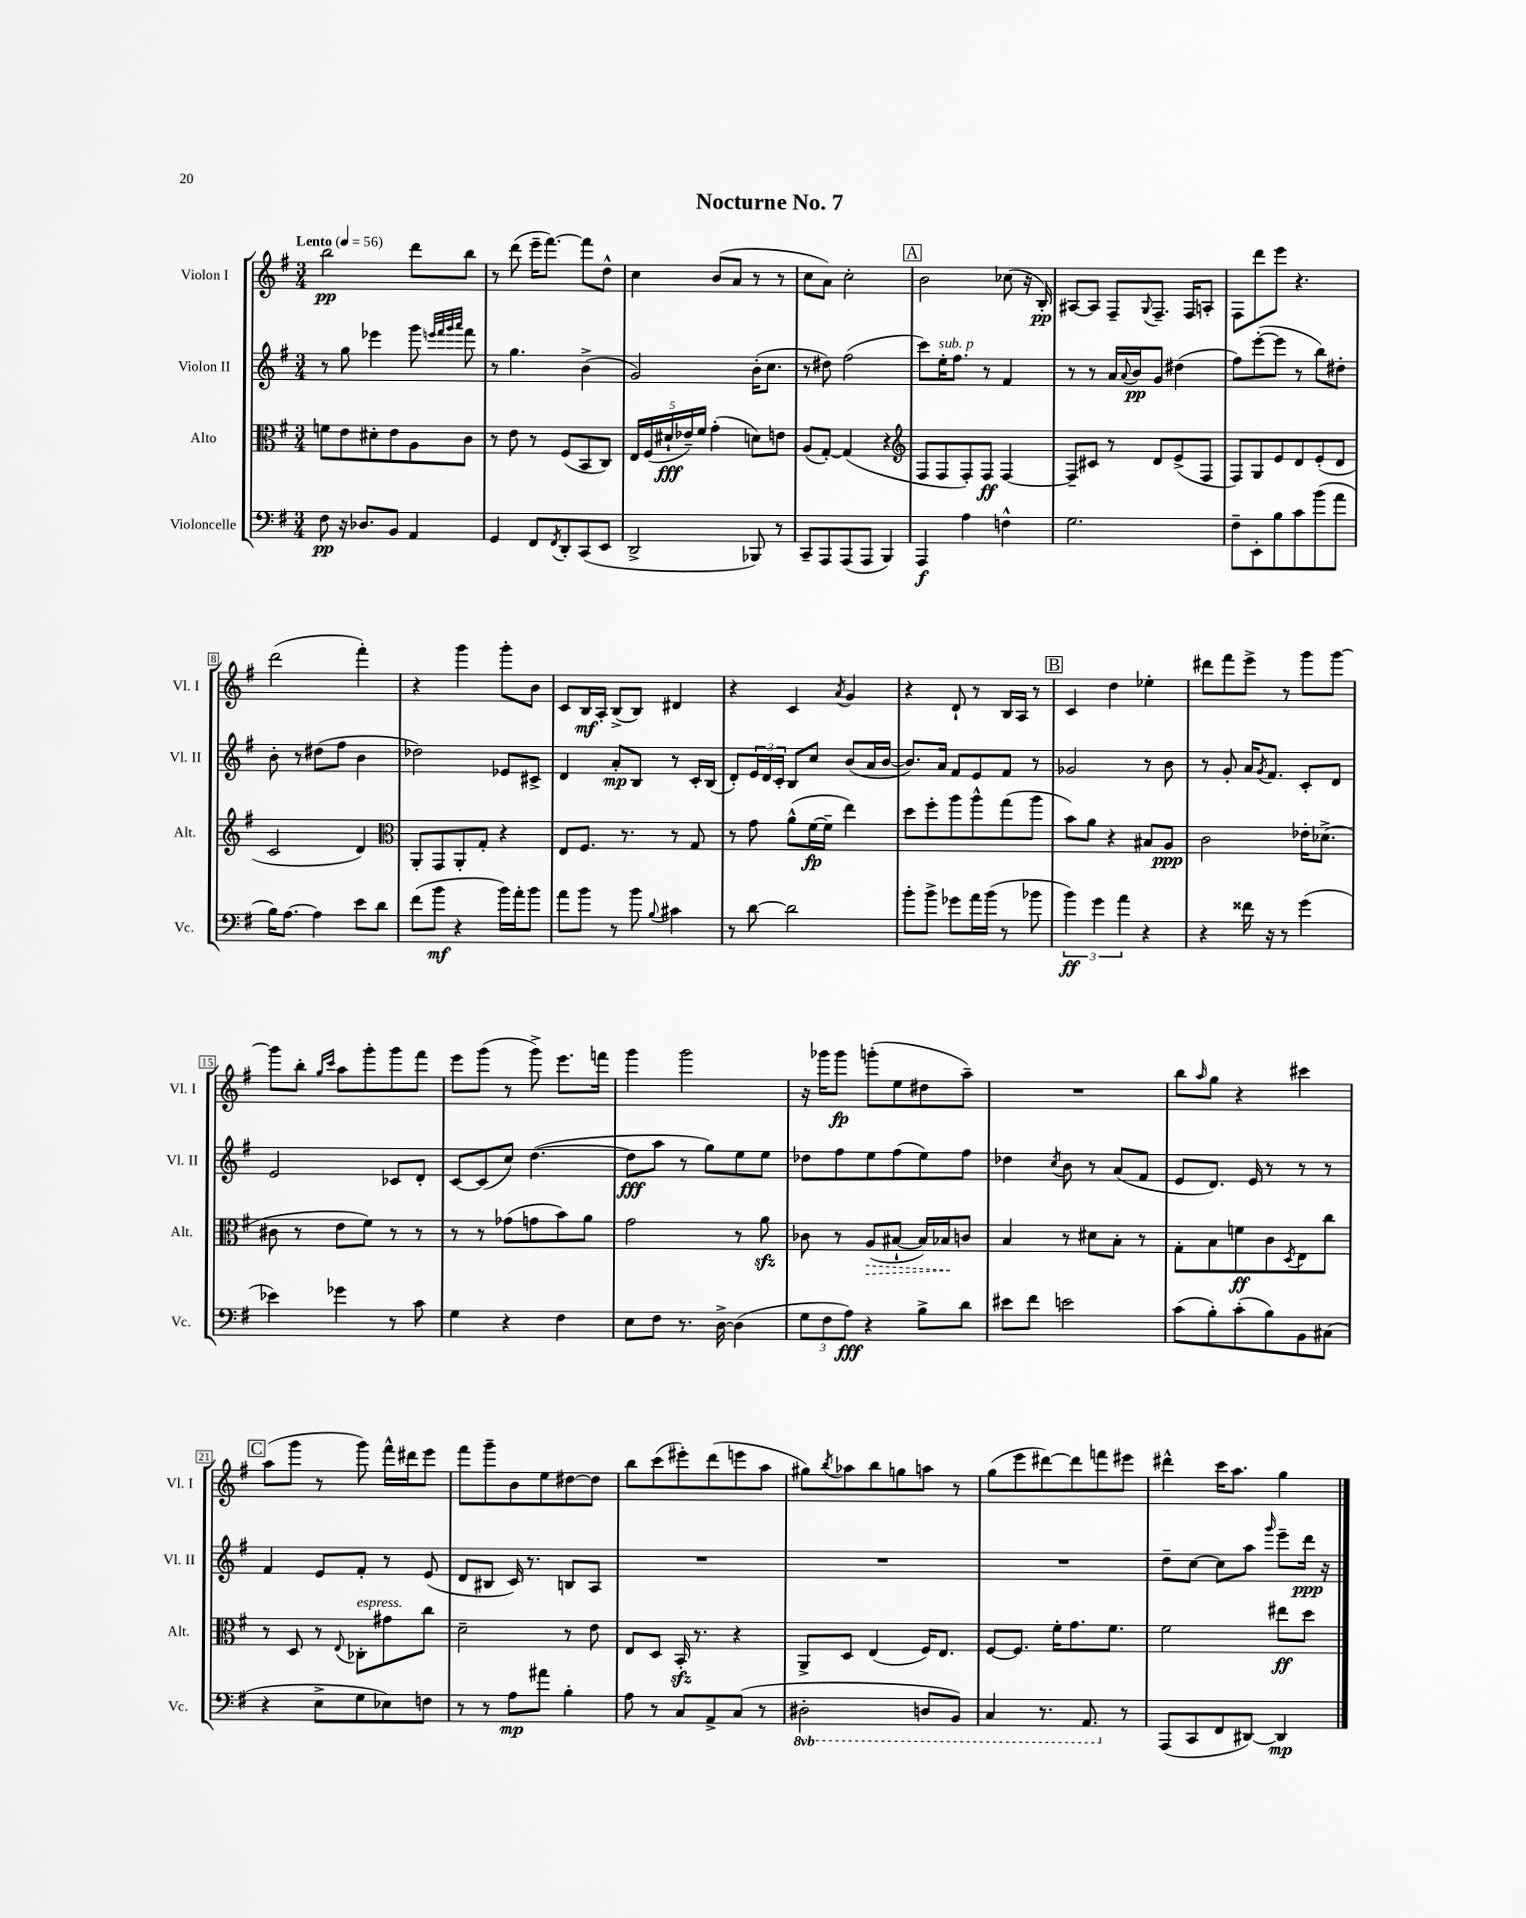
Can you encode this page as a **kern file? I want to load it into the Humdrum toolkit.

**kern	**dynam	**kern	**dynam	**kern	**dynam	**kern	**dynam
*part4	*part4	*part3	*part3	*part2	*part2	*part1	*part1
*staff4	*staff4	*staff3	*staff3	*staff2	*staff2	*staff1	*staff1
*I"Violoncelle	*	*I"Alto	*	*I"Violon II	*	*I"Violon I	*
*I'Vc.	*	*I'Alt.	*	*I'Vl. II	*	*I'Vl. I	*
*clefF4	*	*clefC3	*	*clefG2	*	*clefG2	*
*k[f#]	*	*k[f#]	*	*k[f#]	*	*k[f#]	*
*M3/4	*	*M3/4	*	*M3/4	*	*M3/4	*
*MM56	*	*MM56	*	*MM56	*	*MM56	*
=1	=1	=1	=1	=1	=1	=1	=1
!	!	!	!	!	!	!LO:TX:a:B:t=Lento	!
8F#\	pp	8fn\L	.	8r	.	2bb\	pp
16r	.	8e\	.	8gg\	.	.	.
8.D-X/L	.	.	.	.	.	.	.
.	.	8d#X'\	.	4eee-X\	.	.	.
8BB/J	.	8e\	.	.	.	.	.
4AA/	.	8A\	.	8ggg\	.	8ddd\L	.
.	.	.	.	32qqeeen/LLL	.	.	.
.	.	.	.	32qqfff#/	.	.	.
.	.	.	.	32qqggg/	.	.	.
.	.	.	.	32qqaaa/JJJ	.	.	.
.	.	8c\J	.	8fff#\	.	8bb\J	.
=2	=2	=2	=2	=2	=2	=2	=2
4GG/	.	8r	.	8r	.	8r	.
.	.	8e\	.	4.gg\	.	(8ddd\	.
8FF#/L	.	8r	.	.	.	16eee~\KL	.
.	.	.	.	.	.	[8.fff#\J)	.
8qFF#/	.	.	.	.	.	.	.
8DD'/	.	(8F#/L	.	.	.	.	.
(8CC/	.	8BB/	.	(4b^\	.	8fff#\L]	.
8EE/J	.	8C/J)	.	.	.	8dd^^\J	.
=3	=3	=3	=3	=3	=3	=3	=3
2DD^/	.	20E/LL	.	2g/)	.	4cc\	.
.	.	(20F#/	.	.	.	.	.
.	.	20d#X`/	fff	.	.	.	.
.	.	20e-X~/)	.	.	.	.	.
.	.	20f#/JJ	.	.	.	.	.
.	.	(4g'\	.	.	.	(8b/L	.
.	.	.	.	.	.	8a/J	.
8BBB-X/)	.	8dn\L)	.	(16b'\KL	.	8r	.
.	.	.	.	8.cc\J	.	.	.
8r	.	8en\J	.	.	.	8r	.
=4	=4	=4	=4	=4	=4	=4	=4
8CC~/L	.	(8A/L	.	8r	.	8cc\L	.
8AAA/	.	[8G'/J)	.	8dd#X\)	.	8a\J)	.
(8AAA/	.	(4G/]	.	(2ff#\	.	2cc'\	.
8AAA/J	.	.	.	.	.	.	.
4BBB/)	.	4r	.	.	.	.	.
!!LO:REH:place=s1:t=A
=5	=5	=5	=5	=5	=5	=5	=5
*	*	*clefG2	*	*	*	*	*
4AAA/	f	8F#/L	.	8ccc\L)	.	2b\	.
!	!	!	!	!LO:TX:a:i:t=sub. p	!	!	!
.	.	8F#/	.	16ee'\K	.	.	.
.	.	.	.	8.ff#\J	.	.	.
4A\	.	8F#'/)	.	.	.	.	.
.	.	8F#/J	ff	8r	.	.	.
4Fn^^\	.	[4F#/	.	4f#/	.	(8cc-X\	.
.	.	.	.	.	.	16r	.
.	.	.	.	.	.	16B'/)	pp
=6	=6	=6	=6	=6	=6	=6	=6
2.G\	.	8F#~/L]	.	8r	.	[8A#X/L	.
.	.	8c#X/J	.	8r	.	8A#/J]	.
.	.	8r	.	16a/LL	.	8F#~/L	.
.	.	.	.	8qqa/	.	.	.
.	.	.	.	16b/J	pp	.	.
.	.	.	.	.	.	8qqG/	.
.	.	8d/L	.	8g/J	.	8.F#~/J	.
.	.	(8e^/	.	(4dd#X\	.	.	.
.	.	.	.	.	.	16F#/KL	.
.	.	8F#/J	.	.	.	8An'/J	.
=7	=7	=7	=7	=7	=7	=7	=7
8F#~\L	.	8F#/L)	.	8ff#\L)	.	8F#\L	.
8EE'\	.	8G/	.	([8eee'\	.	8ddd\	.
8B\	.	8e/	.	8eee\J]	.	8eee\J	.
8c\	.	8d/	.	8r	.	4.r	.
(8b\	.	(8e'/	.	8bb\L)	.	.	.
8a\J	.	8d/J	.	8dd#X'\J	.	.	.
!!LO:LB:g=z
=8	=8	=8	=8	=8	=8	=8	=8
16B\KL)	.	2c/	.	8b'\	.	(2ddd\	.
[8.A\J	.	.	.	.	.	.	.
.	.	.	.	8r	.	.	.
4A\]	.	.	.	(8dd#X\L	.	.	.
.	.	.	.	8ff#\J	.	.	.
8e\L	.	4d/)	.	4b\	.	4fff#'\)	.
8d\J	.	.	.	.	.	.	.
=9	=9	=9	=9	=9	=9	=9	=9
*	*	*clefC3	*	*	*	*	*
(8f#\L	.	8AA'/L	.	2dd-X\)	.	4r	.
8b\J	mf	8GG/	.	.	.	.	.
4r	.	8AA'/	.	.	.	4ggg\	.
.	.	8G'/J	.	.	.	.	.
16b\LL)	.	4r	.	8e-X/L	.	8ggg'\L	.
16a'\J	.	.	.	.	.	.	.
8b\J	.	.	.	8c#X^/J	.	8b\J	.
=10	=10	=10	=10	=10	=10	=10	=10
8a\L	.	8E/L	.	4d/	.	8c/L	.
8b\J	.	8.F#/J	.	.	.	16B/L	mf
.	.	.	.	.	.	16A'/JJ	.
8r	.	.	.	8a'/L	mp	(8B^/L	.
.	.	8.r	.	.	.	.	.
8b\	.	.	.	8B/J	.	8B/J)	.
8qqB/	.	.	.	.	.	.	.
4c#X\	.	8r	.	8r	.	4d#X/	.
.	.	8G/	.	16c'/LL	.	.	.
.	.	.	.	(16B/JJ	.	.	.
=11	=11	=11	=11	=11	=11	=11	=11
8r	.	8r	.	8d'/L)	.	4r	.
[8d\	.	8g\	.	24e/L	.	.	.
.	.	.	.	24d/	.	.	.
.	.	.	.	24c'/JJ	.	.	.
2d\]	.	(8a^^\L	.	8B/L	.	4c/	.
.	.	[16f#\L	fp	8cc/J	.	.	.
.	.	16f#~\JJ]	.	.	.	.	.
.	.	.	.	.	.	8qa/	.
.	.	4ee\)	.	(8b/L	.	4g/	.
.	.	.	.	16a/L	.	.	.
.	.	.	.	[16b/JJ	.	.	.
=12	=12	=12	=12	=12	=12	=12	=12
8b'\L	.	8dd\L	.	8.b/L])	.	4r	.
8b^\J	.	8ff#'\	.	.	.	.	.
.	.	.	.	16a/Jk	.	.	.
8g-X\L	.	8aa\	.	8f#/L	.	8d`/	.
16a\L	.	8aa^^\	.	8e/	.	8r	.
(16b\JJ	.	.	.	.	.	.	.
8r	.	(8gg\	.	8f#/J	.	16B/LL	.
.	.	.	.	.	.	16A/JJ	.
8b-X\	.	8aa\J	.	8r	.	8r	.
!!LO:REH:place=s1:t=B
=13	=13	=13	=13	=13	=13	=13	=13
6b\)	ff	8b\L)	.	2g-X/	.	4c/	.
.	.	8a\J	.	.	.	.	.
6g\	.	.	.	.	.	.	.
.	.	4r	.	.	.	4dd\	.
6a\	.	.	.	.	.	.	.
4r	.	8B#X/L	.	8r	.	4ee-X'\	.
.	.	8A/J	ppp	8b\	.	.	.
=14	=14	=14	=14	=14	=14	=14	=14
4r	.	2c\	.	8r	.	8ddd#X\L	.
.	.	.	.	8g'/	.	8fff#\	.
16f##X\	.	.	.	16a/KL	.	8eee^\J	.
.	.	.	.	8qg/	.	.	.
16r	.	.	.	8.f#/J	.	.	.
8r	.	.	.	.	.	8r	.
(4g\	.	16e-X'\KL	.	8c'/L	.	8ggg\L	.
.	.	(8.d-X^\J	.	.	.	.	.
.	.	.	.	8d/J	.	[8ggg\J	.
!!LO:LB:g=z
=15	=15	=15	=15	=15	=15	=15	=15
4e-X\)	.	8c#X\	.	2e/	.	8ggg\L]	.
.	.	8r	.	.	.	8bb'\J	.
.	.	.	.	.	.	16qqgg/LL	.
.	.	.	.	.	.	16qqccc/JJ	.
4g-X\	.	8e\L	.	.	.	8aa\L	.
.	.	8f#\J)	.	.	.	8ggg'\	.
8r	.	8r	.	8c-X/L	.	8ggg\	.
8c\	.	8r	.	8d'/J	.	8fff#\J	.
=16	=16	=16	=16	=16	=16	=16	=16
4G\	.	8r	.	[8c/L	.	8eee\L	.
.	.	8r	.	(8c/]	.	(8ggg\J	.
4r	.	(8g-X\L	.	8cc/J)	.	8r	.
.	.	8gn\	.	([4.dd\	.	8ggg^\)	.
4F#\	.	8b\)	.	.	.	8.eee\L	.
.	.	8a\J	.	.	.	.	.
.	.	.	.	.	.	16fffn\Jk	.
=17	=17	=17	=17	=17	=17	=17	=17
8E\L	.	2g\	.	8dd\L]	fff	4ggg\	.
8F#\J	.	.	.	8aa\J	.	.	.
8.r	.	.	.	8r	.	2ggg\	.
.	.	.	.	8gg\L)	.	.	.
[16D^\	.	.	.	.	.	.	.
(4D\]	.	8r	.	8ee\	.	.	.
.	.	8azz\	.	8ee\J	.	.	.
=18	=18	=18	=18	=18	=18	=18	=18
12G\L	.	8c-X\	.	8dd-X\L	.	16r	.
.	.	.	.	.	.	16ggg-X\KL	.
12F#\	.	.	.	.	.	.	.
.	.	8r	.	8ff#\	.	8ggg-\J	fp
12A\J)	fff	.	.	.	.	.	.
!	!	!	!LO:HP:b	!	!	!	!
4r	.	(8A/L	>	8ee\	.	(8gggn'\L	.
.	.	[8B#X`/J	.	(8ff#\	.	8ee\	.
8B^\L	.	16B#/LL])	.	8ee\)	.	8dd#X\	.
.	.	16B-X/J	.	.	.	.	.
8d\J	.	8cn/J	]	8ff#\J	.	8aa~\J)	.
=19	=19	=19	=19	=19	=19	=19	=19
8e#X\L	.	4B/	.	4dd-X\	.	2.r	.
8f#\J	.	.	.	.	.	.	.
.	.	.	.	8qcc/	.	.	.
2en\	.	8r	.	8b\	.	.	.
.	.	8d#X\L	.	8r	.	.	.
.	.	8B'\J	.	(8a/L	.	.	.
.	.	8r	.	8f#/J	.	.	.
=20	=20	=20	=20	=20	=20	=20	=20
(8c\L	.	8G'\L	.	8e/L	.	8bb\L	.
.	.	.	.	.	.	16qqaa/	.
8B'\)	.	8B\	.	8.d/J)	.	8gg\J	.
(8c'\	.	8fn\	ff	.	.	4r	.
.	.	.	.	16e/	.	.	.
8B\)	.	8c\	.	8r	.	.	.
.	.	8qD/	.	.	.	.	.
8BB\	.	8E\	.	8r	.	4ccc#X\	.
(8C#X\J	.	8cc\J	.	8r	.	.	.
!!LO:LB:g=z
!!LO:REH:place=s1:t=C
=21	=21	=21	=21	=21	=21	=21	=21
4r	.	8r	.	4f#/	.	(8aa\L	.
.	.	8D/	.	.	.	8ggg\J	.
8E^\L	.	8r	.	8e/L	.	8r	.
.	.	8qqE/	.	.	.	.	.
!	!	!LO:TX:a:i:t=espress.	!	!	!	!	!
8G\	.	8C-X'\L	.	8f#'/J	.	8ggg\)	.
8E-X\)	.	8g#X\	.	8r	.	16fff#^^\LL	.
.	.	.	.	.	.	16ddd#X\J	.
8Fn\J	.	8cc\J	.	(8e/	.	8eee\J	.
=22	=22	=22	=22	=22	=22	=22	=22
8r	.	2d~\	.	8d/L	.	8fff#\L	.
8r	.	.	.	8B#X/J	.	8ggg~\	.
8A\L	mp	.	.	16c/)	.	8b\	.
.	.	.	.	8.r	.	.	.
8a#X\J	.	.	.	.	.	8ee\	.
4B'\	.	8r	.	8Bn/L	.	[8dd#X\	.
.	.	8e\	.	8A/J	.	8dd#\J]	.
=23	=23	=23	=23	=23	=23	=23	=23
8A\	.	8E/L	.	2.r	.	8bb\L	.
8r	.	8D/J	.	.	.	(8ccc\	.
8C/L	.	16BBzz'/	.	.	.	8eee#X'\)	.
.	.	8.r	.	.	.	.	.
8AA^/	.	.	.	.	.	(8ddd\	.
(8C/J	.	4r	.	.	.	8eeen\	.
8r	.	.	.	.	.	8aa\J	.
=24	=24	=24	=24	=24	=24	=24	=24
*8ba	*	*	*	*	*	*	*
2DD#X'\	.	8AA^/L	.	2.r	.	8gg#X\L)	.
.	.	.	.	.	.	8qbb/	.
.	.	8D/J	.	.	.	8aa-X\	.
.	.	(4E/	.	.	.	8bb\	.
.	.	.	.	.	.	8ggn\	.
8DDn/L	.	16F#/KL)	.	.	.	8aan\J	.
.	.	8.E/J	.	.	.	.	.
8BBB/J)	.	.	.	.	.	8r	.
=25	=25	=25	=25	=25	=25	=25	=25
4CC/	.	[8F#/L	.	2.r	.	(8gg\L	.
.	.	8.F#/J]	.	.	.	8eee\	.
8.r	.	.	.	.	.	[8ddd#X\)	.
.	.	16f#'\KL	.	.	.	.	.
.	.	8.g\	.	.	.	8ddd#\]	.
8.AAA/	.	.	.	.	.	.	.
.	.	.	.	.	.	8fffn\	.
.	.	8.f#\J	.	.	.	.	.
*X8ba	*	*	*	*	*	*	*
8r	.	.	.	.	.	8eee#X\J	.
=26	=26	=26	=26	=26	=26	=26	=26
(8AAA/L	.	2f#\	.	8dd~\L	.	4ddd#X^^\	.
8CC/	.	.	.	[8cc\J	.	.	.
8FF#/	.	.	.	8cc\L]	.	16ccc\KL	.
.	.	.	.	.	.	8.aa\J	.
[8DD#X/J)	.	.	.	8aa\J	.	.	.
.	.	.	.	16qqggg/	.	.	.
4DD#/]	mp	8ee#X\L	ff	8eee~\L	.	4gg\	.
.	.	8dd\J	.	16ddd\Jk	ppp	.	.
.	.	.	.	16r	.	.	.
==	==	==	==	==	==	==	==
*-	*-	*-	*-	*-	*-	*-	*-
